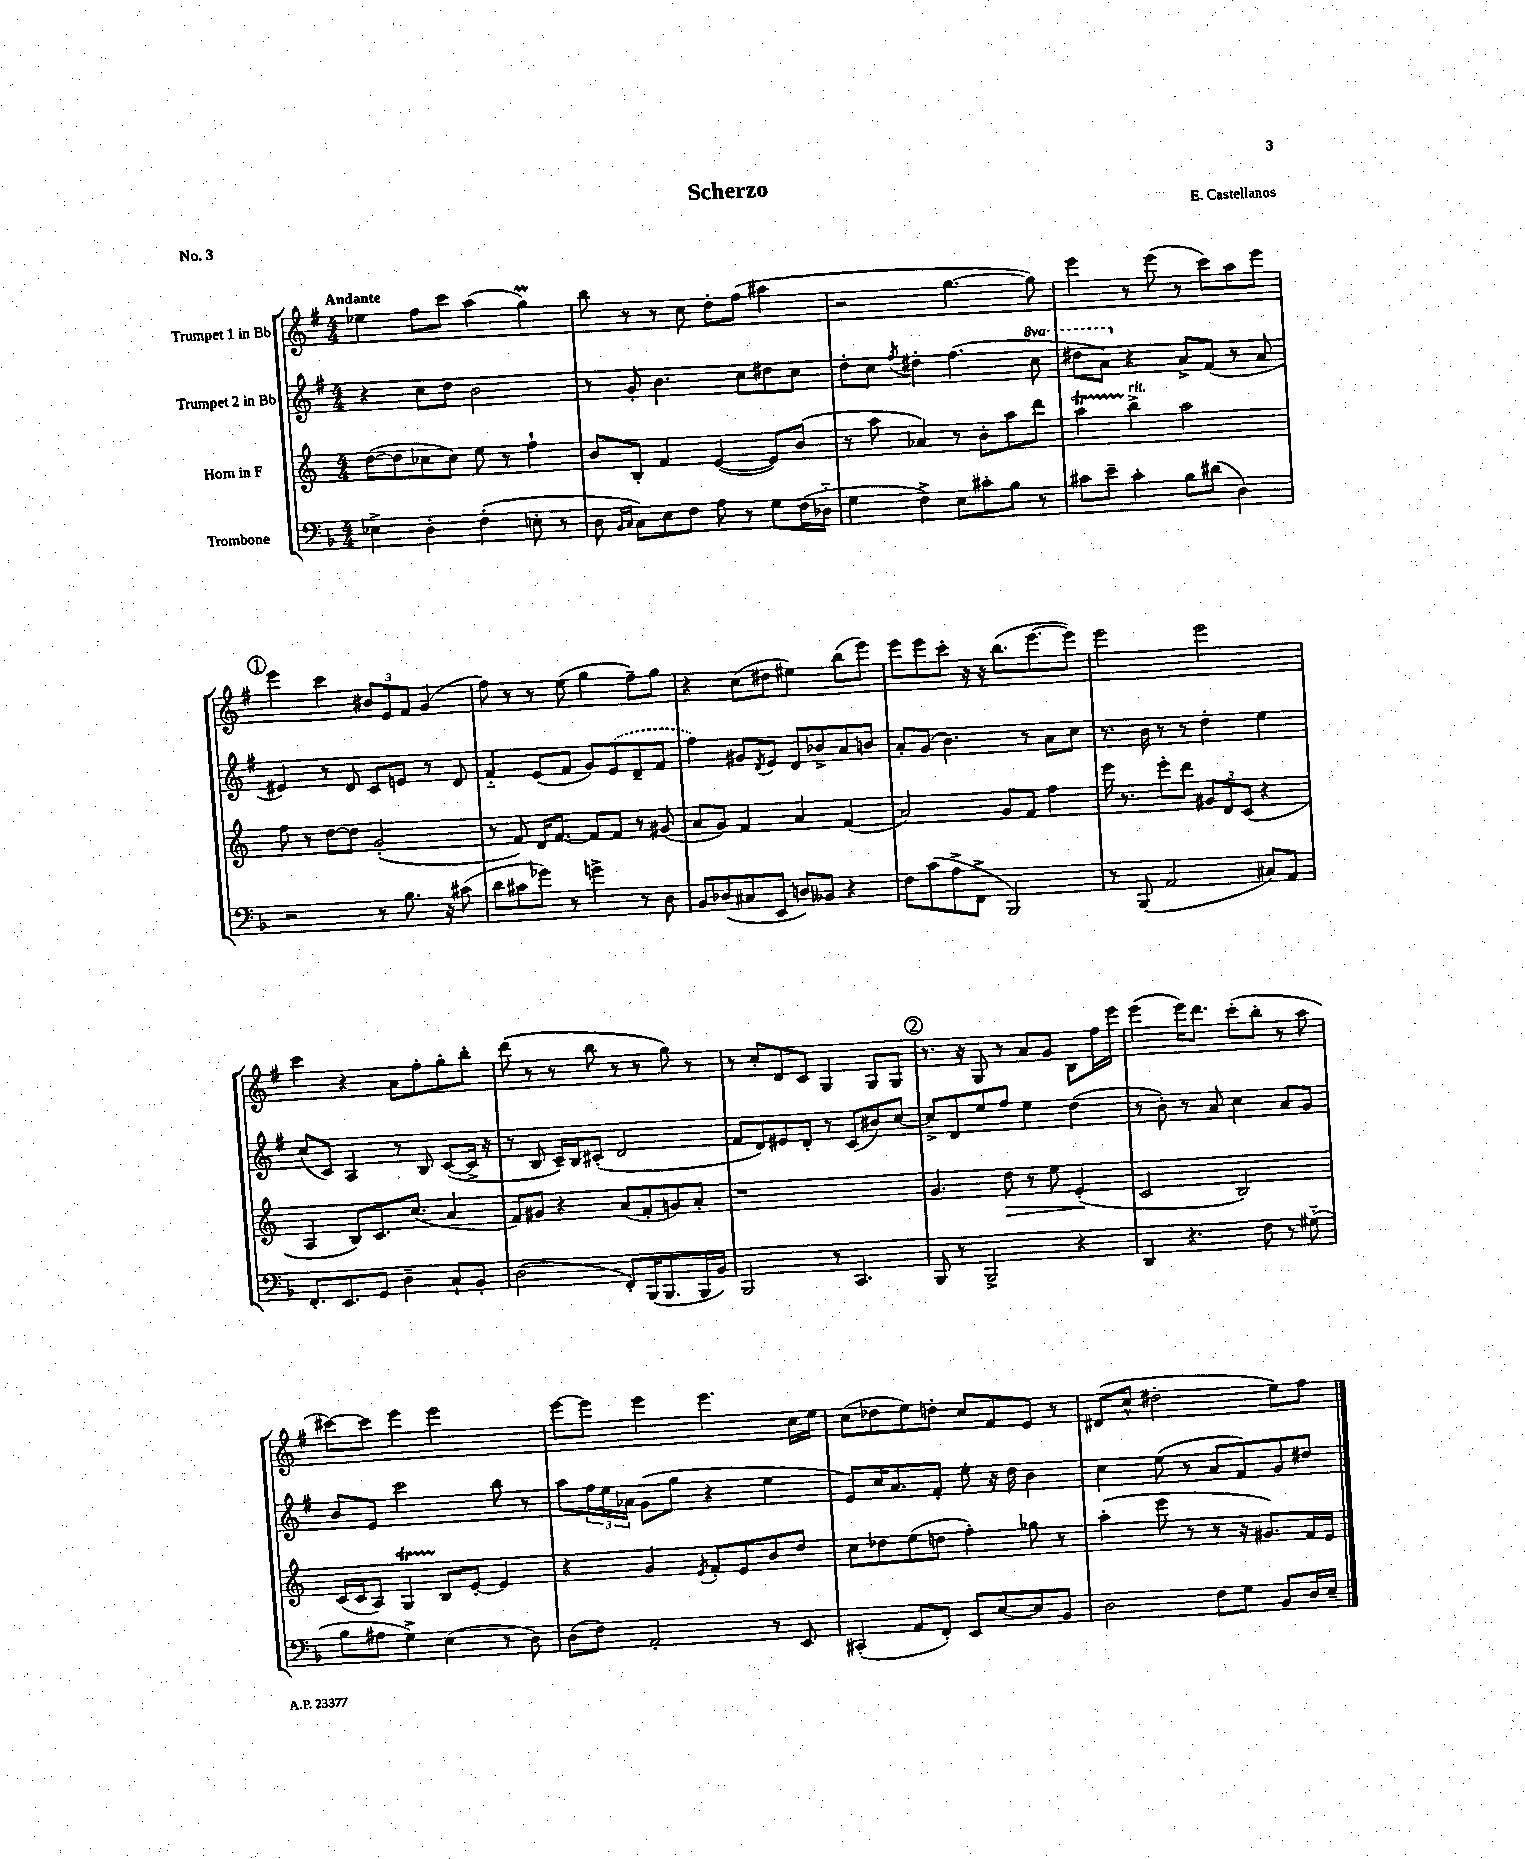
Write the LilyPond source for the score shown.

\header { title = "Scherzo" composer = "E. Castellanos" piece = "No. 3" }
<<
\new StaffGroup <<
\new Staff = "s0" \with { instrumentName = "Trumpet 1 in Bb" } {
    \clef treble \key g \major \numericTimeSignature \time 4/4 \tempo "Andante"
    ees''4 fis''8 c'''8 a''4( g''4\prall) |
    b''8 r8 r8 c''8 d''8-. fis''8( ais''4 |
    r2 g''4.~ g''8) |
    e'''4 r8 e'''8( r8 c'''8) a''8 e'''8 |
    \mark \markup { \circle "1" } e'''4 c'''4 \tuplet 3/2 { bis'8 e'8 fis'8 } g'4( |
    fis''8) r8 r8 e''8( g''4 fis''8--) g''8 |
    r4 c''8( dis''8 eis''4) b''8( e'''8) |
    e'''8 e'''8 c'''8-. r16 r16 b''8.( e'''8.~ e'''8) |
    e'''2 e'''2 |
    c'''4 r4 a'8 fis''8-. g''8-. b''8-. |
    d'''8( r8 r8 b''8 r8 r8 g''8) r8 |
    r8 c''8-. d'8 c'8 g4 g8 g8 |
    \mark \markup { \circle "2" } r8. r16 g8 r8 a'8 g'8 b8 fis''16 e'''16 |
    e'''4( e'''16) d'''8. c'''8-.( b''8-. r8 a''8 |
    cis'''8~) cis'''8 e'''4 e'''2 |
    e'''8~ e'''8 e'''4 e'''4. c''16 e''16 |
    c''8( des''8 e''8) d''8-. c''8 fis'8 e'8 r8 |
    dis'8( c''8-^ dis''2-. e''8) fis''8 \bar "|." |
}
\new Staff = "s1" \with { instrumentName = "Trumpet 2 in Bb" } {
    \clef treble \key g \major \numericTimeSignature \time 4/4 \set Staff.ottavationMarkups = #ottavation-simple-ordinals
    r4 c''8 d''8 b'2 |
    r8 g'8-. b'4. c''8 dis''8 c''8 |
    d''8-. c''8 \acciaccatura { fis''8 } dis''4-. fis''4.( \ottava #1 c'''8 |
    dis'''8 a''8) \ottava #0 r4 a'8-> fis'8( r8 a'8 |
    \mark \markup { \circle "1" } eis'4) r8 d'8 c'8 e'8 r8 d'8 |
    fis'4-_ e'8( fis'8 g'8) \once \slurDashed e'8( d'8-- fis'8 |
    fis''4) gis'8 \acciaccatura { d'8 } e'8 d'8 bes'8-> a'8 b'8 |
    a'8-. g'8( b'4.) r8 a'8 c''8 |
    r8. b'16 r8 r8 d''4-. e''4 |
    c''8( c'8) a4 r8 b8 c'8~( c'16-> r16 |
    r8 b8 c'16--) b16 cis'8-.( d'2 |
    fis'8 d'8) eis'8 d'8-. r8 c'8( bis'8) c''8~ |
    \mark \markup { \circle "2" } c''8-> d'8 e''8 fis''8 e''4 d''4( |
    r8 b'8-.) r8 a'8 c''4 a'8 g'8 |
    b'8 e'8 c'''2 b''8 r8 |
    a''8 \tuplet 3/2 { fis''16 e''16 aes'16 } g'8( g''8 r4 e''4 |
    e'8) c''16 a'8. fis'8-. e''8-. r16 d''16 b'4 |
    c''4 e''8( r8 a'8 fis'8) g'8 dis''8 \bar "|." |
}
\new Staff = "s2" \with { instrumentName = "Horn in F" } {
    \clef treble \key c \major \numericTimeSignature \time 4/4
    d''8~( d''8 ces''8 ces''8) e''8 r8 f''4-! |
    b'8 b8-. f'4 e'4~( e'8) b'8( |
    r8 a''8 aes'4) r8 b'8-. a''8 d'''8 |
    a''4\startTrillSpan b''4->\stopTrillSpan^\markup { \italic "rit." } a''2 |
    \mark \markup { \circle "1" } f''8 r8 d''8~ d''8 g'2-.( |
    r8 f'8) d'16 f'8.~ f'8 f'8 r8 gis'8( |
    a'8 g'8) f'4 a'4 f'4( |
    a'2) g'8 f'8 f''4 |
    e'''16 r8. e'''8-. d'''8 \tuplet 3/2 { gis'8 d'8 c'8( } r4 |
    a4 b8) c'8. c''8.( a'4 |
    f'8) gis'8 r4 a'8( f'8-. g'8) a'8-. |
    r1 |
    \mark \markup { \circle "2" } g'4. d''8\> r8 e''8 e'4-.\!( |
    c'2 b2) |
    c'16( c'16 a8) g4\startTrillSpan b8\stopTrillSpan e'8~-. e'4 |
    r4 g'4 \acciaccatura { e'8 } f'8-. e'8 b'8 d''8 |
    c''8 des''8 e''8( d''8 f''4-.) ges''8 r8 |
    a''4-.( e'''8 r8 r8 r16 gis'8.) f'16 e'16 \bar "|." |
}
\new Staff = "s3" \with { instrumentName = "Trombone" } {
    \clef bass \key f \major \numericTimeSignature \time 4/4
    ees4-> d4-. f4-.( e8-. r8 |
    d8 \grace { bes,16 c16 } c8) e8 f8 a8 r8 g8 f16( des16-_ |
    g4 f4->) e8 cis'8-. bes8 r8 |
    cis'8 e'8-- cis'4-. bes8 dis'8( d4) |
    \mark \markup { \circle "1" } r2 r8 bes8. r16 cis'8( |
    d'8 cis'8 ges'8) r8 g'4-> r8 d8 |
    bes,8 des8( cis8 e,8 d8) beses,8 r4 |
    f8 c'8( a8-> f,8-> bes,,2) |
    r8 bes,,8( a,2 cis8) a,8 |
    f,8.-. e,8. g,8 d4-- c8-! bes,8-. |
    d2( f,8-.) bes,,16( bes,,8. bes,,16 bes,16) |
    bes,,2 r8 c,4. |
    \mark \markup { \circle "2" } bes,,8 r8 bes,,2-> r4 |
    d,4 r4. f8 r8 gis8-_( |
    bes8 ais8 g4->) e4( r8 d8) |
    d8( f8) a,2-. r8 e,8 |
    cis,4-.( a,8 f,8-.) e,8 e8~ e8 bes,8 |
    d2 f8 g8 bes,8 d16 e16-- \bar "|." |
}
>>
>>
\layout { \context { \Score \remove "Bar_number_engraver" } }
